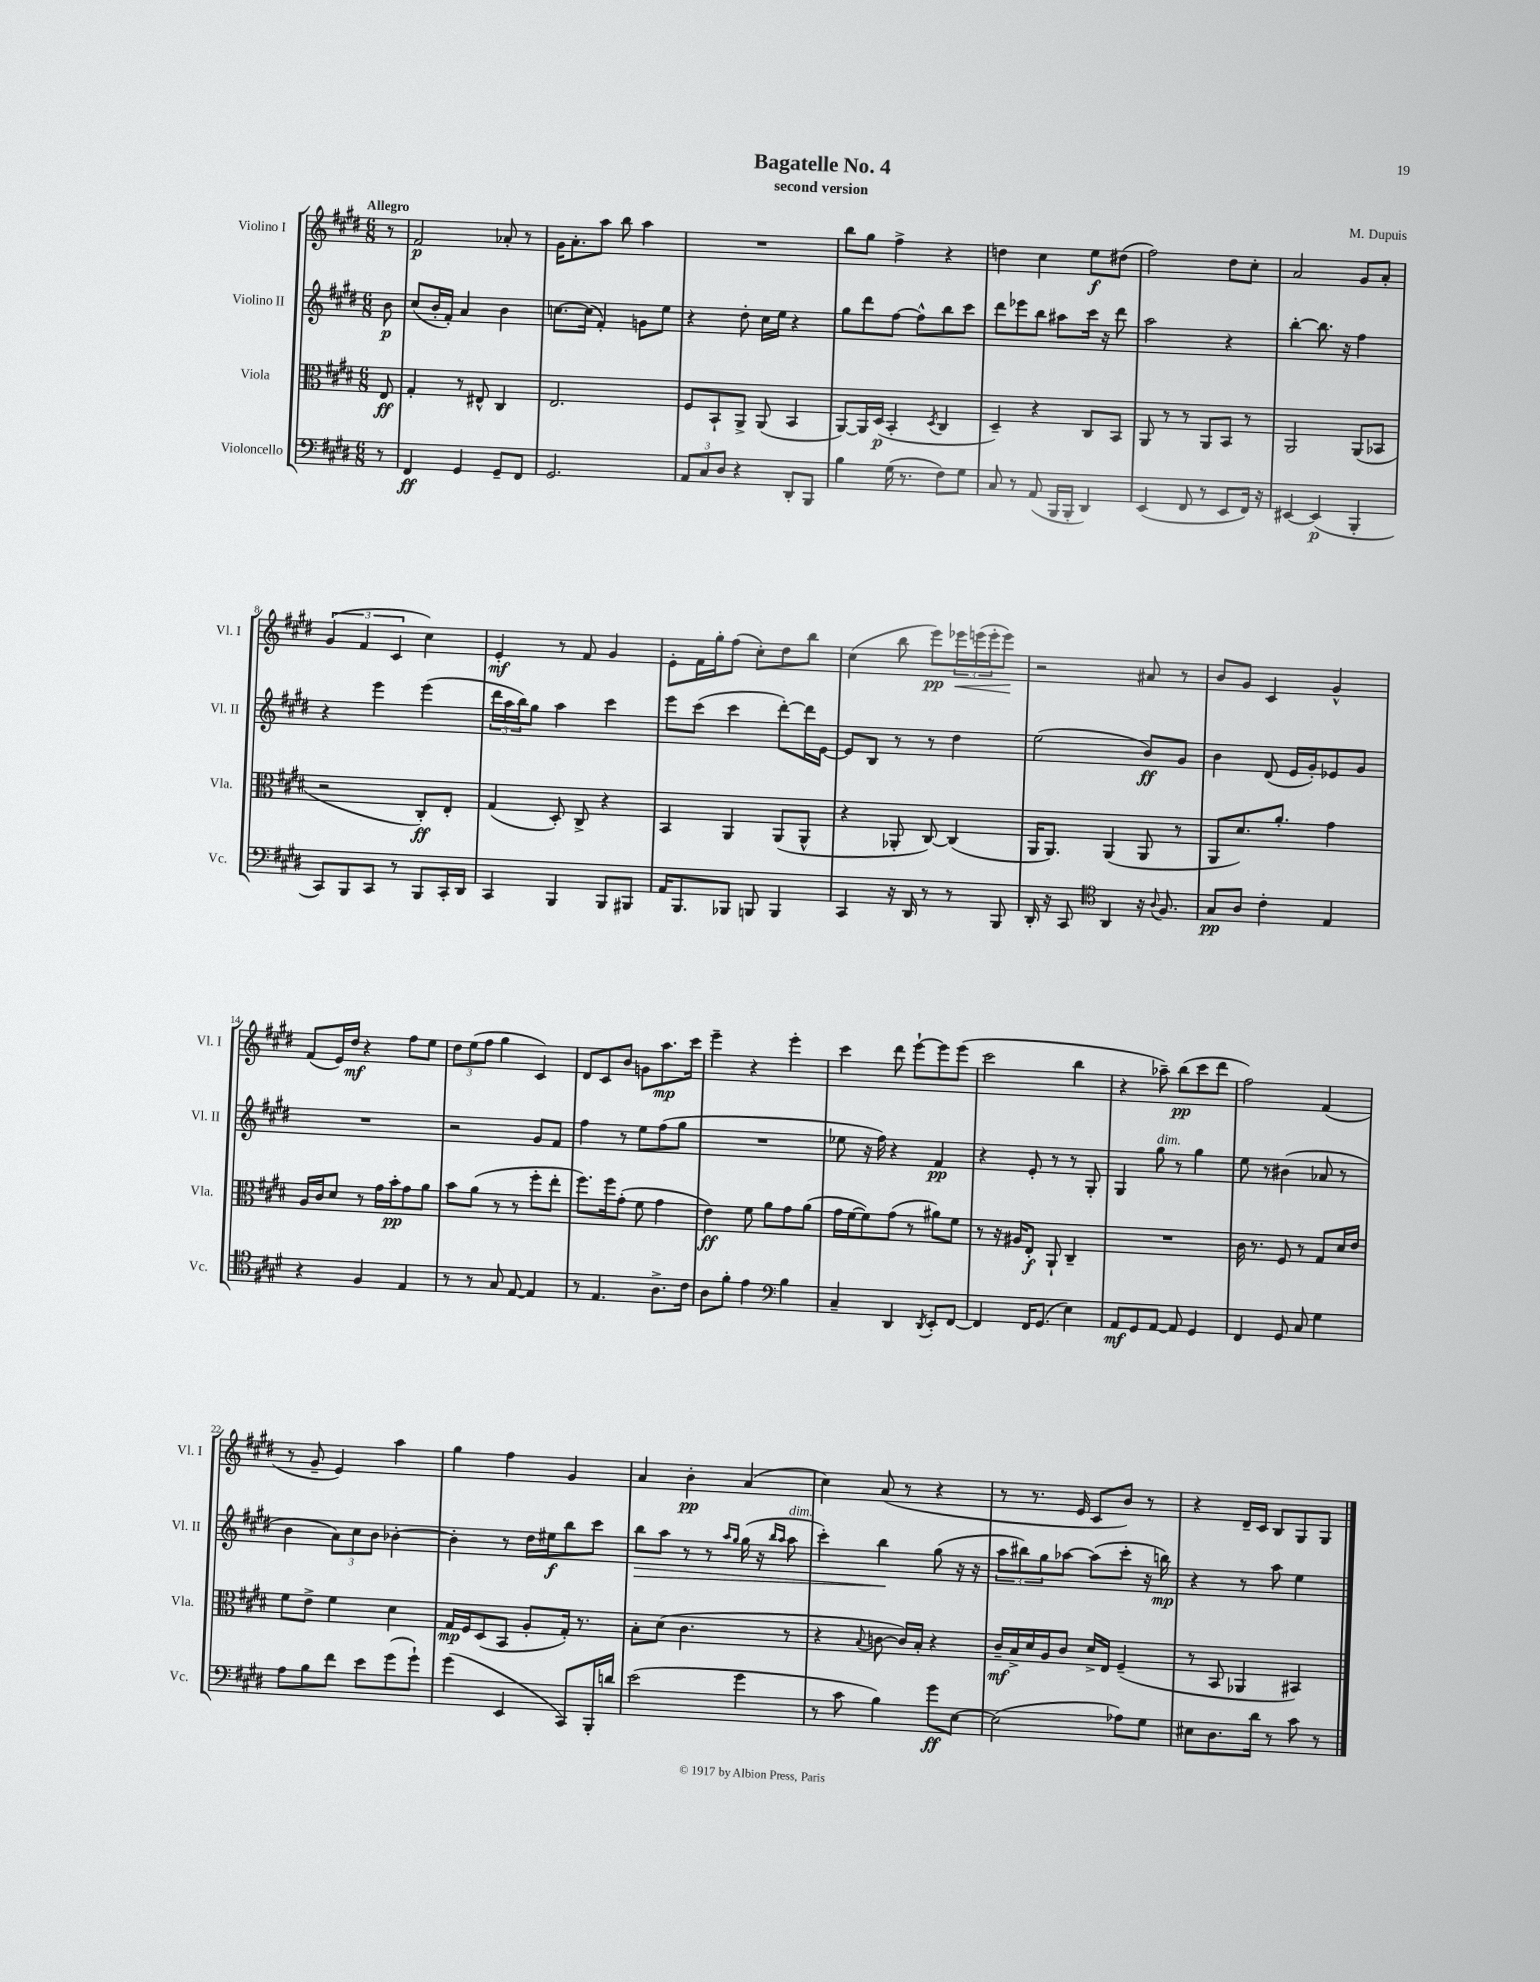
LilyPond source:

\header { title = "Bagatelle No. 4" composer = "M. Dupuis" subtitle = "second version" }
<<
\new StaffGroup <<
\new Staff = "s0" \with { instrumentName = "Violino I" shortInstrumentName = "Vl. I" } {
    \clef treble \key e \major \numericTimeSignature \time 6/8 \partial 8 \tempo "Allegro"
    r8 |
    fis'2\p aes'8-. r8 |
    gis'16 a'8.-. a''8 b''8 a''4 |
    R2. |
    b''8 gis''8 fis''4-> r4 |
    d''4 cis''4 e''8\f dis''8( |
    fis''2) dis''8 cis''8-. |
    a'2 gis'8 a'8-. |
    \tuplet 3/2 { gis'4( fis'4 cis'4 } cis''4) |
    e'4-.\mf r8 fis'8 gis'4 |
    e'8-. fis'16 gis''16-. fis''8( cis''8-.) dis''8 b''8 |
    cis''4( b''8 e'''8\pp) \tuplet 3/2 { ees'''16\< e'''16( e'''16-. } e'''8\!) |
    r2 ais'8 r8 |
    b'8 gis'8 cis'4 gis'4-^ |
    fis'8( e'16) dis''16\mf r4 fis''8 e''8 |
    \tuplet 3/2 { dis''8 e''8( fis''8 } gis''4 cis'4) |
    dis'8 cis'8 b'8 g'8 a''8.\mp cis'''16 |
    e'''4-- r4 e'''4-. |
    cis'''4 dis'''8 e'''8~-! e'''8 e'''8( |
    cis'''2 b''4 |
    r4 aes''8--) b''8\pp( cis'''8 dis'''8 |
    fis''2) fis'4( |
    r8 gis'8-- e'4) a''4 |
    gis''4 fis''4 gis'4 |
    a'4 b'4-.\pp a'4( |
    cis''4) a'8( r8 r4 |
    r8 r8. e'16 cis'8 b'8) r8 |
    r4 dis'16-- cis'16 b8 gis8 gis8 \bar "|." |
}
\new Staff = "s1" \with { instrumentName = "Violino II" shortInstrumentName = "Vl. II" } {
    \clef treble \key e \major \numericTimeSignature \time 6/8 \partial 8
    b'8\p |
    cis''8( b'16-. fis'16-.) a'4 b'4 |
    c''8.~ c''16( fis'4-.) g'8 e''8 |
    r4 dis''8-. cis''16 e''16 r4 |
    gis''8 dis'''8 fis''8~ fis''8-^ b''8 cis'''8 |
    dis'''8 ees'''8 b''8 ais''8 cis'''16 r16 dis'''8 |
    a''2 r4 |
    b''4~-. b''8. r16 fis''4 |
    r4 e'''4 e'''4( |
    \tuplet 3/2 { dis'''16 a''16 b''16) } gis''8 a''4 cis'''4 |
    e'''8 cis'''8( cis'''4 dis'''8~-.) dis'''16 e'16~ |
    e'8 b8 r8 r8 dis''4 |
    e''2( b'8\ff) gis'8 |
    b'4 dis'8( e'16 gis'16-.) ees'8 gis'8 |
    R2. |
    r2 gis'8 fis'8 |
    fis''4 r8 e''8 fis''8( gis''8 |
    R2. |
    ees''8 r16 fis''16) r4 fis'4\pp |
    r4 e'8-. r8 r8 gis8-. |
    gis4 gis''8^\markup { \italic "dim." } r8 gis''4 |
    e''8 r8 bis'4( aes'8 r8 |
    b'4 \tuplet 3/2 { a'8) cis''8 b'8 } bes'4~-. |
    bes'4-. r8 dis''16 eis''16\f b''8 cis'''8 |
    b''8\> a''8 r8 r8 \grace { a''16 gis''16 } gis''16( r16 \grace { b''16 a''16 } a''8^\markup { \italic "dim." } |
    cis'''4-.) b''4\! gis''8( r16 r16 |
    \tuplet 3/2 { a''8 bis''8) gis''8 } aes''8~ aes''8( cis'''8-. r16 b''16\mp) |
    r4 r8 a''8 e''4 \bar "|." |
}
\new Staff = "s2" \with { instrumentName = "Viola" shortInstrumentName = "Vla." } {
    \clef alto \key e \major \numericTimeSignature \time 6/8 \partial 8
    e8\ff |
    gis4-. r8 eis8-^ cis4 |
    e2. |
    fis8 b,8-! a,8-> a,8( b,4 |
    a,8~) a,16 dis16\p( b,4-. \acciaccatura { dis8 } cis4 |
    dis4--) r4 cis8 b,8 |
    a,8 r8 r8 a,8 b,8 r8 |
    a,2 a,8( bes,8 |
    r2 cis8-.\ff) e8-. |
    gis4( dis8-.) cis8-> r4 |
    b,4 a,4 a,8( a,8-^ |
    r4 aes,8-. cis8~) cis4( |
    a,16 a,8.) a,4( a,8 r8 |
    a,8 dis'8.) a'8.-. gis'4 |
    a16 cis'16 dis'8 r8 gis'16 b'16-.\pp gis'8 a'8 |
    b'8 a'8( r8 r8 fis''8-. e''8-. |
    fis''8.) fis''16 gis'8-.( fis'8 gis'4 |
    e'4\ff) fis'8 a'8 gis'8 a'8( |
    gis'16 fis'16~ fis'8) gis'8( r8 ais'8) fis'8 |
    r8 r16 ais16 e8-.\f a,8-! cis4-- |
    R2. |
    cis'16 r8. fis8 r8 gis8 dis'16 e'16 |
    fis'8 e'8-> fis'4 dis'4 |
    gis16\mp fis16 dis8( b,8 a8-. gis16-.) r8. |
    b8-. dis'8( cis'4. r8 |
    r4 \appoggiatura { b8 } c'8~ c'16) b16-. r4 |
    cis'16--\mf b16-> dis'16 a16 cis'8 dis'16-> e16 fis4--( |
    r8 b,8 aes,4 bis,4) \bar "|." |
}
\new Staff = "s3" \with { instrumentName = "Violoncello" shortInstrumentName = "Vc." } {
    \clef bass \key e \major \numericTimeSignature \time 6/8 \partial 8
    r8 |
    fis,4\ff gis,4 gis,8-- fis,8 |
    gis,2. |
    \tuplet 3/2 { a,8 cis8 dis8 } r4 dis,8-. b,,8 |
    b4 gis16( r8. fis8) gis8 |
    cis8 r8 a,8( b,,16 b,,16-. dis,4) |
    e,4( fis,8 r8 e,8 fis,16) r16 |
    eis,4~ eis,4\p( b,,4-. |
    cis,8) b,,8 cis,8 r8 b,,8 cis,16-. dis,16 |
    cis,4 b,,4 b,,8 bis,,8 |
    a,16 b,,8. bes,,8 b,,8 b,,4 |
    cis,4 r16 dis,16 r8 r8 b,,8 |
    dis,16-. r16 cis,8 \clef tenor a,4 r16 \appoggiatura { a8 } fis8. |
    gis8\pp a8 cis'4-. e4 |
    r4 fis4 e4 |
    r8 r8 gis8 e8~ e4 |
    r8 e4. a8.-> cis'16 |
    a8 fis'8-. e'4 \clef bass b4 |
    cis4-- dis,4 \acciaccatura { dis,8 } e,8-. fis,8~ |
    fis,4 fis,16 gis,8.( e4) |
    a,8\mf gis,8 a,8~ a,8 gis,4 |
    fis,4 gis,8 cis8 gis4 |
    a8 b8 fis'8 e'8 gis'8( gis'8-!) |
    gis'4( e,4 cis,8) b,,16-. d'16 |
    e'2( gis'4 |
    r8 cis'8 b4) gis'8\ff e8~ |
    e2( aes8) gis8 |
    eis8 dis8. dis'16 r8 cis'8 r8 \bar "|." |
}
>>
>>
